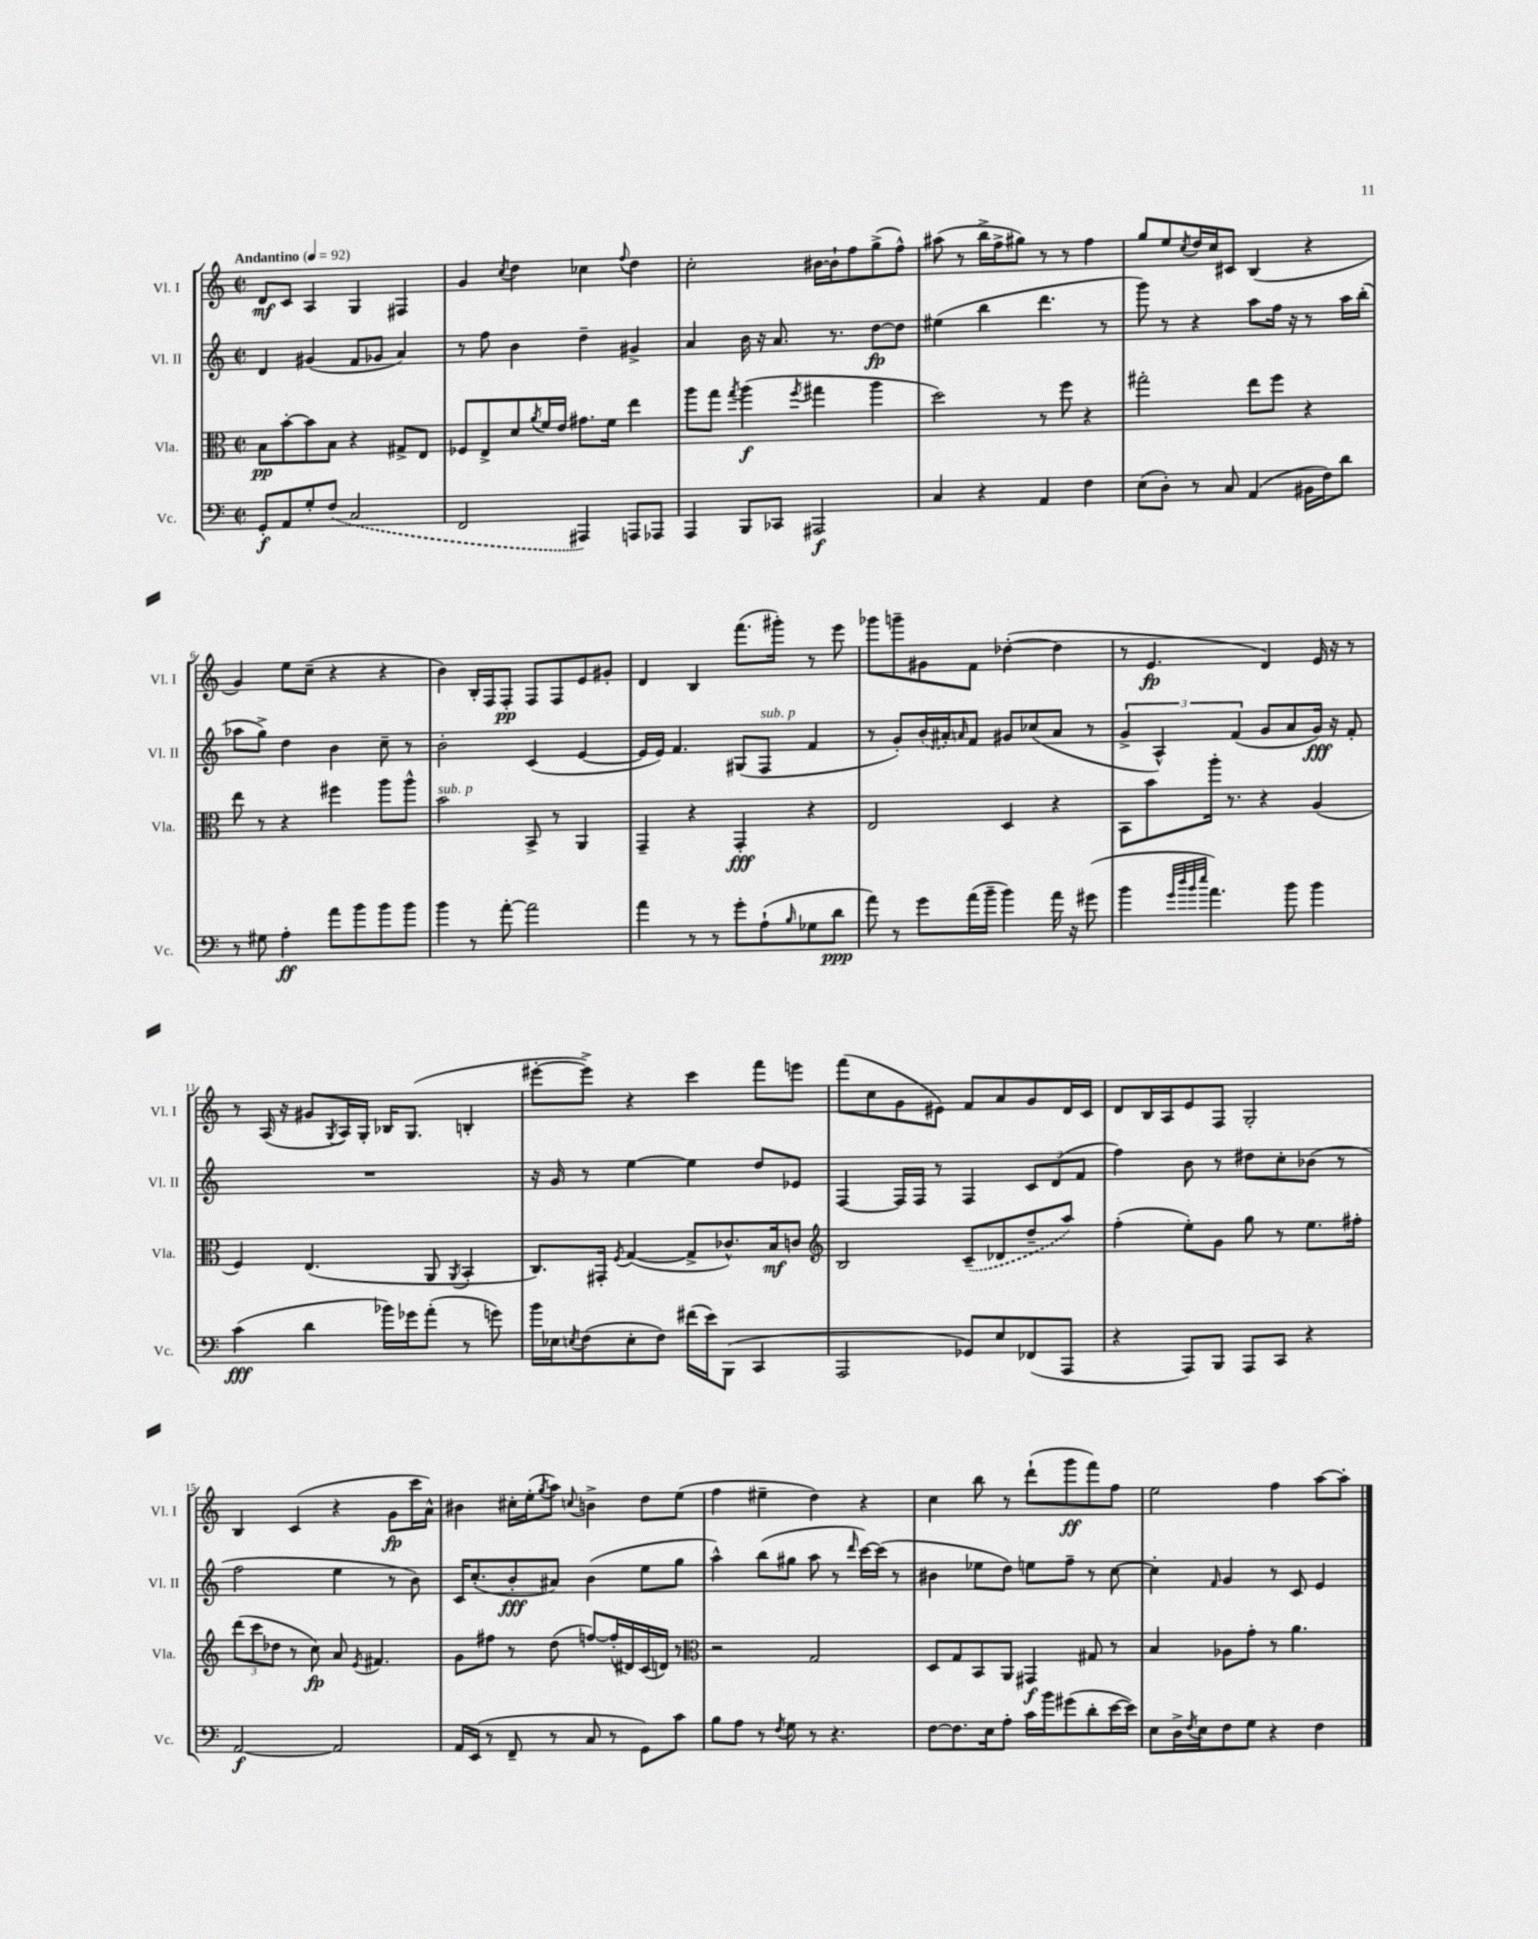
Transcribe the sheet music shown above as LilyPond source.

<<
\new StaffGroup <<
\new Staff = "s0" \with { instrumentName = "Vl. I" shortInstrumentName = "Vl. I" } {
    \clef treble \key c \major \defaultTimeSignature \time 2/2 \tempo "Andantino" 4 = 92
    d'8\mf c'8 a4 g4 fis4 |
    g'4 \acciaccatura { c''8 } d''4 ces''4 \appoggiatura { f''8 } d''4 |
    c''2-. bis'16~ bis'16-! f''8 g''8->( f''8-^) |
    ais''8( r8 b''16-> f''16-> gis''8) r8 r8 f''4 |
    g''8 e''8 \acciaccatura { c''8 } d''16 c''16 cis'8 b4( r4 |
    g'4) e''8 c''8--( r4 r4 |
    b'4) b16-. f16 f8-.\pp f8 f8 e'8 gis'8-. |
    d'4 b4 f'''8.( gis'''16-.) r8 e'''8 |
    ges'''8 g'''8-- gis'8 f'8 des''4~-.( des''4 |
    r8 e'4.\fp d'4) e'16 r16 r8 |
    r8 a16( r16 gis'8 \acciaccatura { g8 } a16) g16-. bes16 g8.( b4-. |
    eis'''8~-. eis'''8->) r4 c'''4 f'''8 e'''8 |
    f'''8( c''8 g'8 eis'8) f'8 a'8 g'8 d'16 c'16 |
    d'8 b16 a16 e'8 f8 g2-. |
    b4 c'4( r4 g'8\fp c'''16 a'16-^) |
    bis'4 cis''16-. e''16-.( \acciaccatura { g''8 } a''8) \appoggiatura { c''8 } b'4-> d''8 e''8( |
    f''4 eis''4-- d''4) r4 |
    c''4 b''8 r8 d'''8-!( g'''8\ff f'''8) f''8 |
    e''2 f''4 a''8~ a''8-. \bar "|." |
}
\new Staff = "s1" \with { instrumentName = "Vl. II" shortInstrumentName = "Vl. II" } {
    \clef treble \key c \major \defaultTimeSignature \time 2/2
    d'4 gis'4( f'8 ges'8 a'4) |
    r8 f''8 b'4 d''4-- gis'4-> |
    a'4 b'16 r16 a'8. r8. d''8~\fp d''8 |
    eis''4( b''4 d'''4. r8 |
    g'''8) r8 r4 a''8 f''16 r16 r8 a''16 b''16-.( |
    aes''8 g''8->) d''4 b'4 c''8-- r8 |
    b'2-. c'4( e'4~ |
    e'16 e'16) f'4. gis8( f8^\markup { \italic "sub. p" } f'4 |
    r8 g'8-.) \once \slurDashed b'16( ais'16-.) \grace { a'16 } f'8 gis'8 ces''8( a'8 r8 |
    \tuplet 3/2 { g'4-> a4-^) f'4( } g'8 a'8 g'16\fff) r16 f'8-. |
    R1 |
    r16 g'16 r8 e''4~ e''4 d''8 ees'8 |
    f4~ f16 f16 r8 f4 \tuplet 3/2 { c'8 d'8( f'8 } |
    f''4) b'8 r8 dis''8 c''8-. bes'8( r8 |
    f''2 e''4 r8 b'8) |
    c'16 c''8.-.( b'8-.\fff ais'8) b'4( e''8 g''8 |
    a''4-^) b''8( gis''8 a''8 r8 \grace { d'''16 } c'''16~) c'''16( r8 |
    bis'4 ees''8 d''8) e''8 f''8-- r8 c''8~ |
    c''4-. \grace { f'16 } g'4 r8 c'8 e'4 \bar "|." |
}
\new Staff = "s2" \with { instrumentName = "Vla." shortInstrumentName = "Vla." } {
    \clef alto \key c \major \defaultTimeSignature \time 2/2
    b8\pp b'8~-. b'8 b8 r4 gis8-> e8 |
    fes8 e8-> d'8 \acciaccatura { a'8 } f'16 e'16 gis'8. f'16 e''4 |
    a''8 g''8 \acciaccatura { g''8 } a''4\f( \acciaccatura { f''8 } gis''4 a''4 |
    d''2) r8 f''8 r4 |
    gis''2-. e''8 f''8 r4 |
    e''8 r8 r4 fis''4 a''8 a''8-^ |
    b'2^\markup { \italic "sub. p" } b,8-> r8 a,4 |
    g,4-- r4 g,4-.\fff r4 |
    e2 d4 r4 |
    b,8 b'8 a''16-. r8. r4 a4( |
    f4) e4.( a,8 \acciaccatura { a,8 } b,4-. |
    c8.) gis,16-. \acciaccatura { f8 } g4~( g8-> ces'8.-^) b16\mf c'8 |
    \clef treble b2 \once \slurDashed c'8--( des'8 d''8-- a''8) |
    f''4-.( e''8-.) g'8 g''8 r8 e''8. fis''16-. |
    \tuplet 3/2 { d'''8( c'''8 des''8 } r8 c''8\fp) a'8 \acciaccatura { e'8 } fis'4. |
    g'8 fis''8 r8 d''8( f''8~) f''16-.( dis'16) c'16( d'16) r8 |
    \clef alto r2 g2 |
    d8 g8 b,8 a,8 gis,4\f gis8 r8 |
    b4 aes8 g'8-. r8 a'4. \bar "|." |
}
\new Staff = "s3" \with { instrumentName = "Vc." shortInstrumentName = "Vc." } {
    \clef bass \key c \major \defaultTimeSignature \time 2/2
    g,8-.\f a,8 g8-. \once \slurDashed f8( c2 |
    f,2 ais,,4) a,,8 aes,,8 |
    a,,4 b,,8 ces,8 ais,,2\f |
    c4 r4 a,4 f4 |
    e8( d8-.) r8 c8 a,4( bis,16 f16) d'8 |
    r8 gis8 a4-.\ff a'8 b'8 b'8 b'8 |
    b'4 r8 a'8~-. a'2 |
    a'4 r8 r8 g'8-. a8-!( \grace { b16 } ges8 d'8\ppp |
    a'8) r8 g'8 a'16( b'16-- b'4) a'16 r16 gis'8( |
    b'4 \grace { g'32 d''32 b'32 e''32 } a'4.) b'8 b'4 |
    c'4\fff( d'4 bes'16) ges'16 a'8-.( r8 g'8) |
    b'16 ees16 \acciaccatura { e8 } f8( e8-. f8) fis'16( e'16) b,,8( c,4 |
    a,,2 ges,8) e8 fes,8( a,,8 |
    r4 a,,8) b,,8 a,,8 c,8 r4 |
    a,2~\f a,2 |
    a,16 e,16( r8 f,8-- r8 c8 r8 g,8) c'8 |
    b8 a8 r8 \acciaccatura { f8 } g8 r8 r4. |
    f8~ f8. e16 a8-. c'16 b'16 gis'8( d'8-. e'16~ e'16) |
    e8 d16-> \acciaccatura { f8 } e16 f8 g8 r4 f4 \bar "|." |
}
>>
>>
